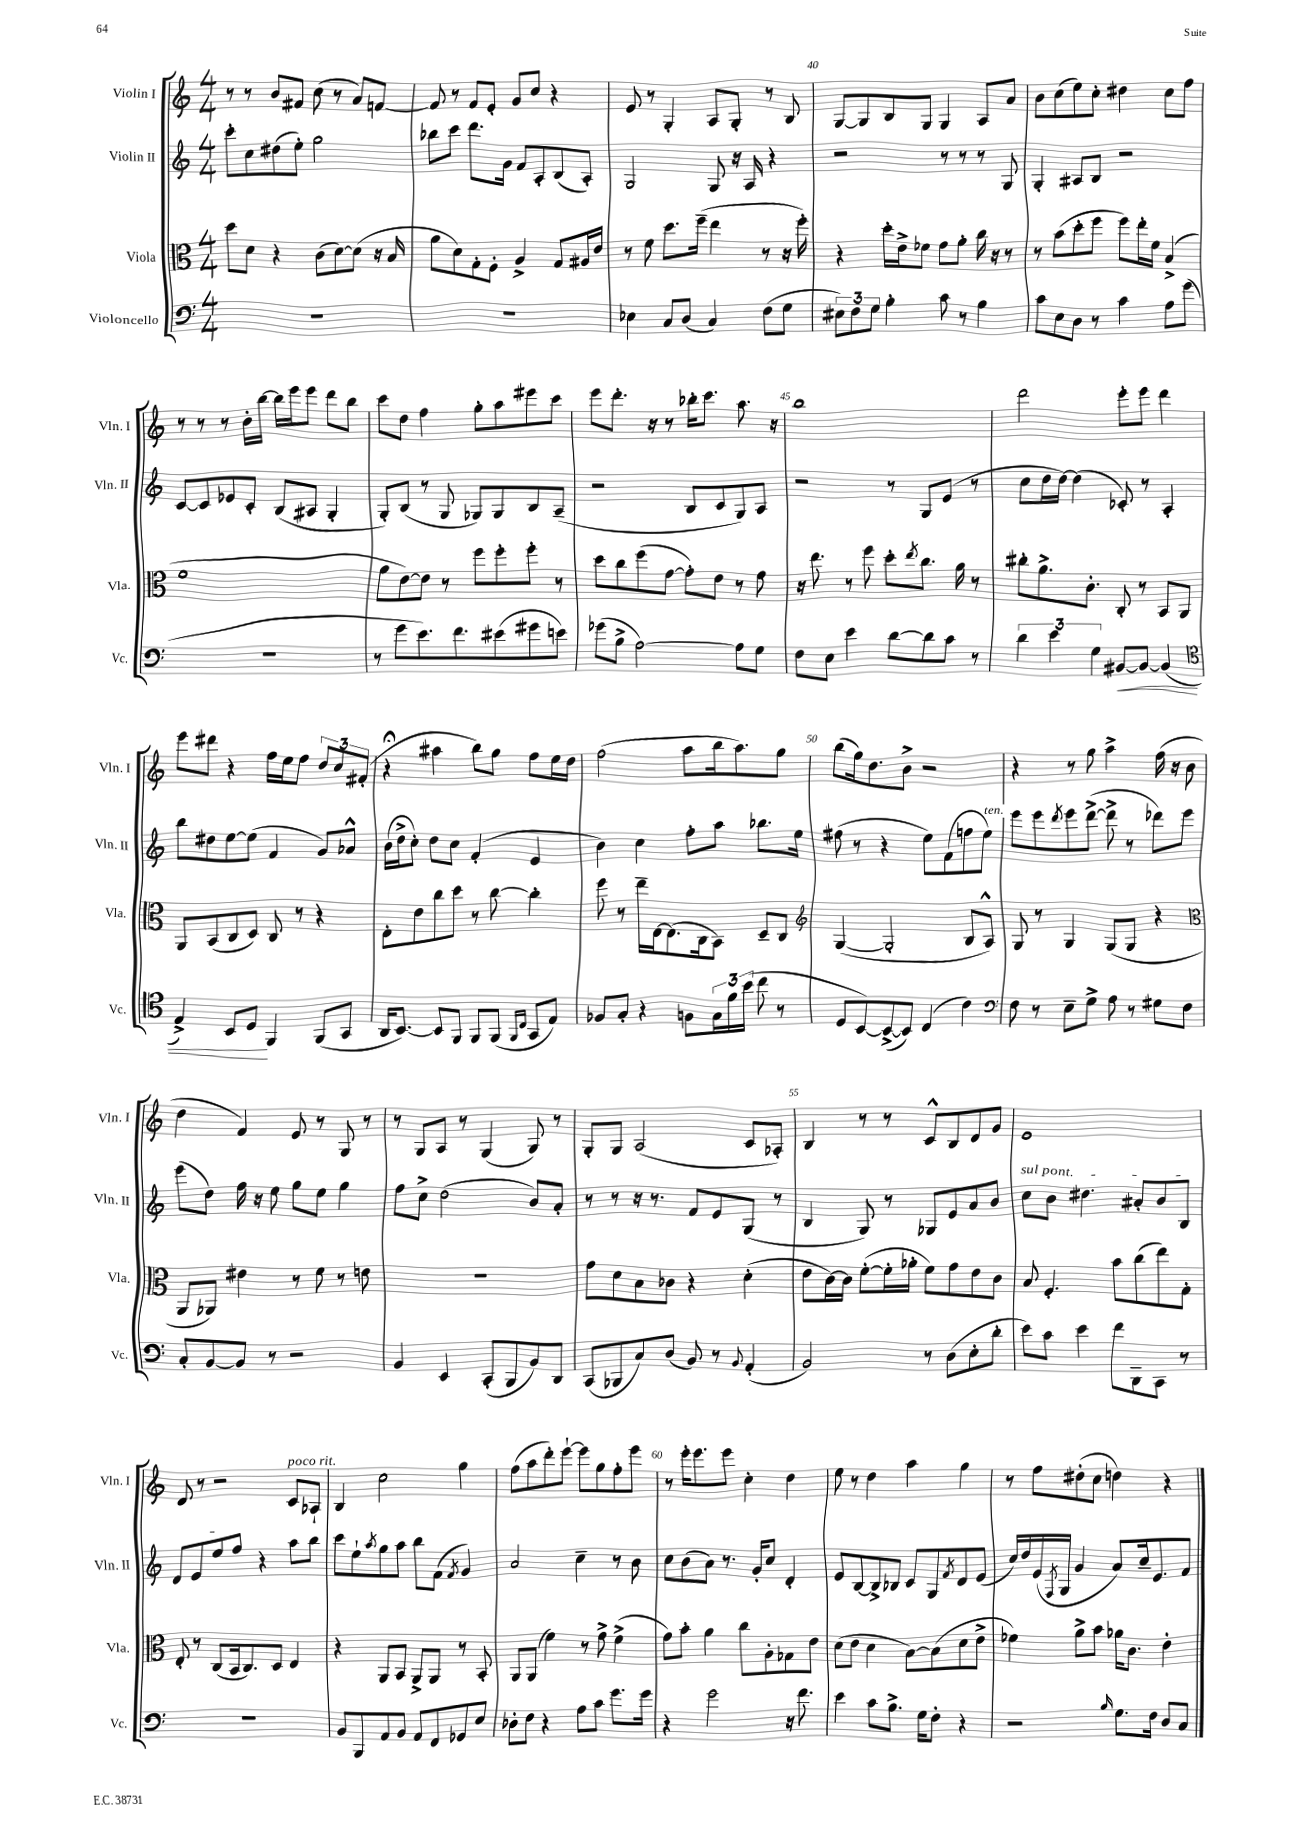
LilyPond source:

<<
\new StaffGroup <<
\new Staff = "s0" \with { instrumentName = "Violin I" shortInstrumentName = "Vln. I" } {
    \clef treble \key c \major \numericTimeSignature \time 4/4
    r8 r8 b'8 fis'8 c''8( r8 a'8) f'8~ |
    f'8 r8 f'8 e'8-. g'8 c''8 r4 |
    e'8 r8 g4-. a8 g8-. r8 b8 |
    g8~ g8 b8 g8 g4 a8 a'8 |
    b'8 c''8( e''8) c''8-. dis''4 c''8 f''8 |
    r8 r8 r8 b'16-. b''16~ b''16 e'''16 e'''8 d'''8 b''8 |
    c'''8 d''8 f''4 g''8-. a''8 eis'''8 c'''8 |
    e'''8 d'''8.-. r16 r8 bes''16-. c'''8. a''8. r16 |
    b''1 |
    d'''2 e'''8-. e'''8 d'''4 |
    e'''8 dis'''8 r4 f''16 e''16 f''8 \tuplet 3/2 { d''8 c''8 fis'8-.( } |
    r4\fermata ais''4 b''8) g''8 f''8 e''16 d''16 |
    f''2( a''8 b''16 a''8.) g''8 |
    b''8( g''16) d''8. b'8-> r2 |
    r4 r8 g''8 a''4-> f''16( r16 b'8 |
    d''4 f'4) e'8 r8 g8 r8 |
    r8 g8 a8 r8 g4( g8) r8 |
    g8-. g8 a2( c'8 aes8-.) |
    b4 r8 r8 c'8-^ b8 d'8 g'8 |
    e'1 |
    d'8 r8 r2 c'8^\markup { \italic "poco rit." } aes8-! |
    b4 c''2 g''4 |
    f''8( a''8 d'''8-.) e'''8~-! e'''8 g''8 f''8-. e'''8 |
    r8 e'''16-. e'''8. e'''8 c''4-. d''4 |
    e''8 r8 d''4 a''4 g''4 |
    r8 f''8 dis''8-.( c''8 d''4) r4 \bar "|." |
}
\new Staff = "s1" \with { instrumentName = "Violin II" shortInstrumentName = "Vln. II" } {
    \clef treble \key c \major \numericTimeSignature \time 4/4
    c'''8-. c''8 dis''8( e''8-.) g''2 |
    bes''8 c'''8 d'''8. g'16 f'8 a8-. b8( a8-.) |
    g2 g8 r16 a16 r4 |
    r2 r8 r8 r8 g8 |
    g4-. ais8 b8 r2 |
    c'8~ c'8 ees'8 c'8-. b8( ais8 g4-. |
    g8-.) b8( r8 g8 ges8) ges8 b8 a8--( |
    r2 b8 c'8 g8) a8 |
    r2 r8 g8 e'8( r8 |
    c''8 d''16 d''16~) d''4( ces'8-.) r8 a4-. |
    b''8 dis''8 e''8~ e''8( f'4 g'8) aes'8-^ |
    b'16( d''16-> c''8-.) d''8 c''8 f'4-.( e'4 |
    b'4) c''4 f''8-. a''8 bes''8. e''16 |
    fis''8( r8 r4 e''8) f'8( f''8 e''8^\markup { \italic "ten." }) |
    e'''8 e'''8 \acciaccatura { d'''8 } e'''8 d'''8~->( d'''8-> r8 des'''8) e'''8 |
    e'''8( d''8) f''16 r16 e''8 g''8 e''8 g''4 |
    f''8 c''8-> d''2( b'8) a'8-. |
    r8 r8 r16 r8. f'8 e'8 g8( r8 |
    b4 g8) r8 ges8 e'8 a'8 b'8 |
    \once \override TextSpanner.bound-details.left.text = \markup { \italic "sul pont." } c''8\startTextSpan b'8 dis''4. ais'8-. b'8 b8 |
    d'8 e'8 e''8 f''8\stopTextSpan r4 a''8 b''8 |
    c'''8 e''8-! \acciaccatura { a''8 } g''8 a''8 b''8 f'8( \acciaccatura { f'8 } g'4) |
    a'2 c''4-- r8 b'8 |
    c''8 b'8( a'8) r8. g'16-. c''8 d'4-. |
    e'8 b8~ b8-> bes8 c'8 g8 \acciaccatura { f'8 } d'8 e'8( |
    c''16) d''16 e'16( \acciaccatura { f8 } g16 g'4 a'8) c''16-- e'8. f'8 \bar "|." |
}
\new Staff = "s2" \with { instrumentName = "Viola" shortInstrumentName = "Vla." } {
    \clef alto \key c \major \numericTimeSignature \time 4/4
    d''8 d'8 r4 c'8( d'8~) d'8( r16 b16 |
    a'8 d'8) g8-. f8-. a4-> g8 ais16 e'16 |
    r8 f'8 d''8. f''16--( e''4 r8 r16 f''16-.) |
    r4 d''16-. e'16-> fes'8 g'8 a'8-. c''16 r16 r8 |
    r8 b'8( d''8-. f''8 f''8) e''16-. f'16 b4->( |
    f'1 |
    a'8 e'8~) e'8 r8 f''8 f''8-. f''8-. r8 |
    d''8 c''8 f''8( g'8~ g'8-.) e'8 r8 g'8 |
    r16 e''8. r8 f''8 d''8-. \acciaccatura { e''8 } c''8. a'16 r8 |
    cis''8-. a'8.-> c'8.-. c8-. r8 b,8 a,8 |
    a,8 b,8( c8 d8) c8 r8 r4 |
    e8-. e'8 c''8 d''8 r8 c''8~ c''4-. |
    f''8 r8 e''16-- e16~ e8.( c16 b,8) d8-- c8 |
    \clef treble g4~( g2-. b8 a8-^) |
    g8 r8 g4 g8( g8 r4 |
    \clef alto a,8 aes,8) eis'4 r8 f'8 r8 e'8 |
    R1 |
    g'8 d'8 b8 ces'8 r4 d'4-.( |
    e'8 c'16~) c'16 f'8~-.( f'16-. aes'16-. f'8) g'8 e'8 c'8 |
    b8 f4.-. b'8 c''8( e''8) g8-. |
    e8-. r8 c8( b,16 c8.) d8 e4 |
    r4 a,8 b,8 a,8-> a,8 r8 b,8-. |
    a,8 a,8( f'4) r8 g'8-> f'4->( |
    g'8) b'8-. a'4 c''8 a8-. ges8 e'8 |
    d'8( e'8 d'4 b8~) b8( d'8 e'8-> |
    fes'4) a'8-> b'8 aes'16 c'8. e'4-. \bar "|." |
}
\new Staff = "s3" \with { instrumentName = "Violoncello" shortInstrumentName = "Vc." } {
    \clef bass \key c \major \numericTimeSignature \time 4/4
    R1 |
    R1 |
    ees4 c8 d8( c4) f8( g8 |
    \tuplet 3/2 { eis8) f8 g8 } b4-. c'8 r8 b4 |
    c'8 e8 d8 r8 c'4 a8 g'8( |
    R1 |
    r8 g'8 e'8.) f'8. eis'8( gis'8 e'8) |
    ges'8( b8-> a2~) a8 g8 |
    f8 e8 e'4 d'8~ d'8 c'8 r8 |
    \tuplet 3/2 { d'4 e'4 g4 } bis,8~\< bis,8~ bis,4( |
    \clef tenor e4->) b,8 d8\! f,4 f,8( g,8 |
    a,16 b,8.~) b,8 f,8 f,8 f,8( \grace { f,16 c16 } g,8 e8) |
    fes8 g8-. r4 f8 \tuplet 3/2 { g16 f'16 b'16( } c''8 r8 |
    d8 b,8~) b,8~->( b,8) c4( c'4) |
    \clef bass f8 r8 e8-- g8-> a8 r8 gis8 f8 |
    c8-. b,8~ b,8 r8 r2 |
    b,4 e,4 c,8-.( b,,8 b,8) d,8 |
    c,8( bes,,8 c8) d8( b,8) r8 \appoggiatura { b,8 } a,4-.( |
    b,2) r8 d8( e8-. d'8-. |
    e'8) c'8 e'4 f'8 d,8-- c,8 r8 |
    R1 |
    b,8 b,,8 a,8 b,8 a,8 f,8 ges,8 e8 |
    des8-. f8 r4 a8 c'8 g'8. g'16 |
    r4 g'2 r16 f'8. |
    e'4 c'8 b8.-> g16 f8-. r4 |
    r2 \grace { b16 } g8. f16 d8 c8 \bar "|." |
}
>>
>>
\layout { \context { \Score currentBarNumber = #37 \override BarNumber.break-visibility = ##(#f #t #t) barNumberVisibility = #(every-nth-bar-number-visible 5) } }
